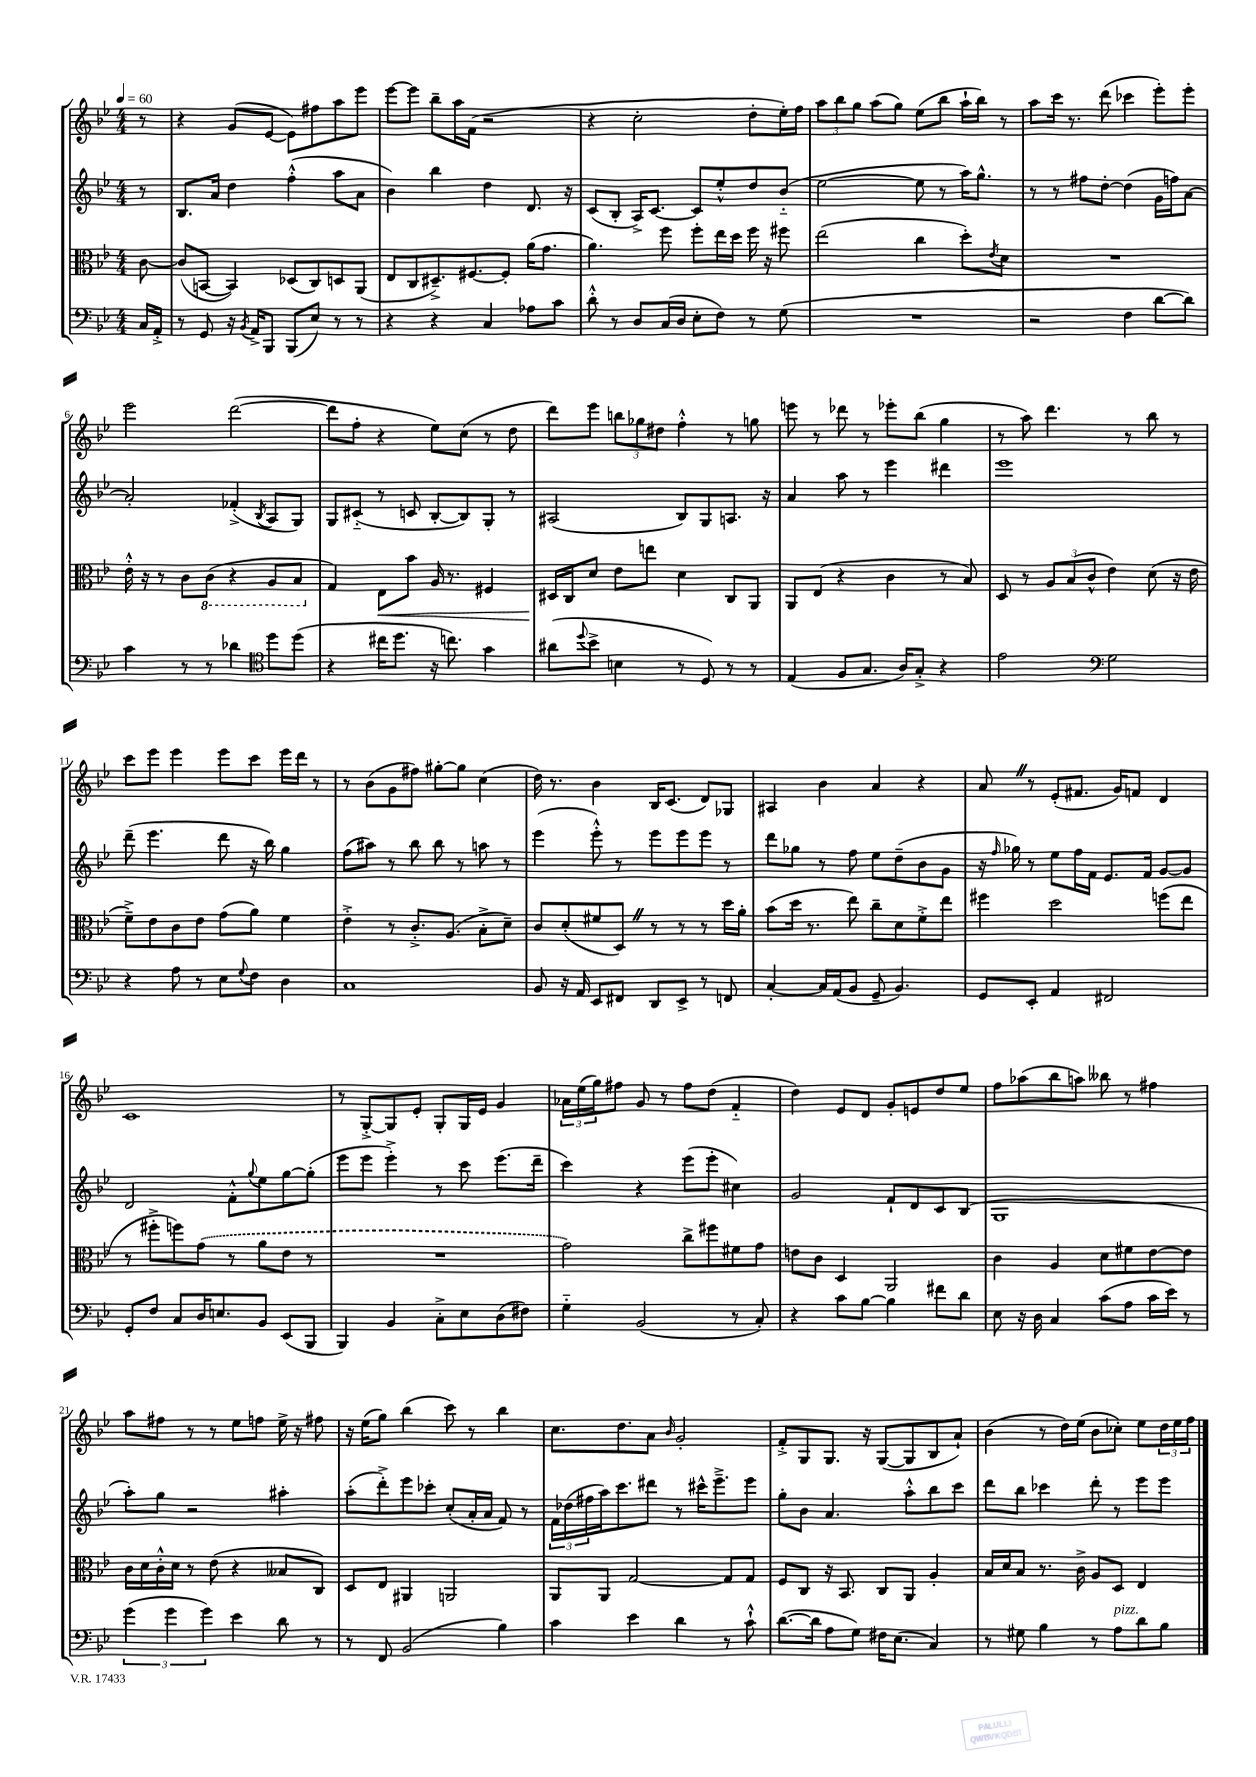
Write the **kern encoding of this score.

**kern	**kern	**kern	**kern
*staff4	*staff3	*staff2	*staff1
*clefF4	*clefC3	*clefG2	*clefG2
*k[b-e-]	*k[b-e-]	*k[b-e-]	*k[b-e-]
*M4/4	*M4/4	*M4/4	*M4/4
*MM60	*MM60	*MM60	*MM60
16C/LL	[8c\	8r	8r
16AA'^/JJ	.	.	.
=	=	=	=
8r	(8c/]L	8.B-/L	4r
8GG/	[8BB/J	.	.
.	.	16a/Jk	.
16r	4BB/])	4dd\	(8g/L
8qBB-/	.	.	.
16AA^/LK	.	.	.
8BBB-/J	.	.	[8e-/J
(8BBB-/L	(8D-/L	(4ff'^^\	8e-\]L)
8E-/J)	8C/)	.	8ff#\
8r	8D/	8aa\L	8aa\
8r	(8AA/J	8a\J	8eee-\J
=	=	=	=
4r	8E-/L	4b-\)	[8eee-\L
.	8C/	.	8eee-\]J
4r	8.D#~^/)	4bb-\	8bb-~\L
.	.	.	16aa\L
.	[8.F#/	.	(16f\JJ
4C/	.	4dd\	2r
.	8F#'/]J	.	.
8A-\L	(16a\LK	8.d/	.
.	8.g\J	.	.
8c\J	.	.	.
.	.	16r	.
=	=	=	=
8d'^^\	4.a\)	(8c/L	4r
8r	.	8B-'/J	.
8D/L	.	16A^/LK)	2cc'\
.	.	[8.c/J	.
(16C/L	8ff\	.	.
16D/JJ	.	.	.
8E-'\L	8ff'\L	8c/]L	.
8F\J)	16ee-\L	8ee-'^^/	.
.	16dd\JJ	.	.
8r	16ff\	8dd/	8dd'\L
.	16r	.	.
(8G\	8ff#\	(8b-'~/J	16ee-'\L)
.	.	.	16ff\JJ
=	=	=	=
1r	(2ee-\	[2ee-\	12aa\L
.	.	.	12bb-\
.	.	.	12gg\J
.	.	.	(8aa\L
.	.	.	8gg\J)
.	4cc\	8ee-\]	(8ee-\L
.	.	8r	8bb-\J
.	8dd'\L)	16aa\LK)	16aa`\LL
.	.	8.gg^^\J	16bb-\JJ)
.	8qe-/	.	.
.	8d\J	.	8r
=	=	=	=
2r	1r	8r	8aa\L
.	.	8r	16ccc\Jk
.	.	.	8.r
.	.	8ff#\L	.
.	.	[8dd'\J	(8ddd\
4F\	.	(4dd\]	4ccc-\
[8d\L	.	16g\LL	8eee-'\L)
.	.	16ff\J)	.
8d\]J)	.	[8a\J	8eee-'\J
=	=	=	=
4c\	16e-'^^\	2a'/]	2eee-\
.	16r	.	.
.	8r	.	.
8r	8c\L	.	.
8r	(8C\J	.	.
4d-\	4r	(4f-'^/	([2ddd\
*clefC4	*	*	*
.	.	8qB-/	.
8dd\L	8AA/L	8A/L	.
(8dd\J	8BB-/J	8G/J)	.
=	=	=	=
4r	4G/)	8G/L	8ddd\]L
.	.	(8c#'~/J	8ff'\J
16cc#\LK	8E-\L	8r	4r
8.dd\J	.	.	.
.	8b-\J	8c/	.
16r	16A/	[8B-'/L	8ee-\L)
8.cc\)	8.r	.	.
.	.	8B-/])	(8cc\J
4g\	4F#/	8G'/J	8r
.	.	8r	8dd\
=	=	=	=
(8a#\L	16D#/LL	(2A#/	8ddd\L)
.	16C/J	.	.
8qqdd/	.	.	.
8b-^\J	8d/J	.	8eee-\J
4B\	8e-\L	.	12bb\L
.	.	.	12gg-\
.	8ee\J	.	.
.	.	.	12dd#\J
8r	4d\	8B-/L)	4ff'^^\
8D/)	.	8G/	.
8r	8C/L	8.A/J	8r
8r	8AA/J	.	8gg\
.	.	16r	.
=	=	=	=
(4E-/	8AA/L	4a/	8eee\
.	(8E-/J	.	8r
8F/L	4r	8aa\	8ddd-\
8.G/J	.	8r	8r
.	4c\	4eee-\	8eee-'\L
16A/LK)	.	.	.
8G'^/J	.	.	(8bb-\J
4r	8r	4ddd#\	4gg\
.	8B-/)	.	.
=	=	=	=
2e-\	8D/	1eee-	8r
.	8r	.	8aa\)
.	12A/L	.	4.ddd\
.	(12B-/	.	.
.	12c^^/J	.	.
*clefF4	*	*	*
2G\	4e-\)	.	.
.	.	.	8r
.	(8d\	.	8bb-\
.	16r	.	8r
.	16e-\	.	.
=	=	=	=
4r	8f~^\L)	(8ddd~\	8ccc\L
.	8e-\	4.eee-\	8eee-\J
8A\	8c\	.	4eee-\
8r	8e-\J	.	.
8E-\L	(8g\L	8ddd\	8eee-\L
8qqG/	.	.	.
8F\J	8a\J)	16r	8ccc\J
.	.	16bb-\)	.
4D\	4f\	4gg\	16eee-\LL
.	.	.	16ddd\JJ
.	.	.	8r
=	=	=	=
1C	4e-'^\	(8ff\L	8r
.	.	8aa#\J)	(8b-\L
.	8r	8r	8g\
.	8.c'^/L	8bb-\	8ff#\J)
.	.	8bb-\	[8gg#'\L
.	(8.A/J	.	.
.	.	8r	8gg#\]J
.	8B-'^\L	8aa\	(4cc\
.	8d~\J)	8r	.
=	=	=	=
8BB-/	8c/L	(4eee-\	16dd\)
.	.	.	8.r
16r	(8d'/	.	.
16AA/	.	.	.
8EE-/L	8f#/	8eee-'^^\)	4b-\
8FF#/J	8D/J)	8r	.
8DD/L	8r	8eee-\L	16B-/LK
.	.	.	(8.c/J
8EE-^/J	8r	8eee-\	.
8r	8r	8eee-\J	8d/L)
8FF/	16dd\LL	8r	8G-/J
.	16a'\JJ	.	.
=	=	=	=
[4C'/	(8b-\L	8ddd\L	4A#/
.	16dd\Jk	8gg-\J	.
.	8.r	.	.
16C/]LL	.	8r	4b-\
(16AA/J	.	.	.
8BB-/J	8ee-\)	8ff\	.
8GG~/	8cc~\L	8ee-\L	4a/
4.BB-/)	8d\	(8dd~\	.
.	8f'^\	8b-\	4r
.	8ee-\J	8g\J	.
=	=	=	=
8GG/L	4ff#\	16r	8a/
.	.	16qqff/	.
.	.	16gg-\)	.
8EE-'/J	.	8r	8r
4AA/	2dd\	8ee-\L	(8e-'/L
.	.	16ff\L	8.f#/J
.	.	16f\JJ	.
2FF#/	.	8.e-/L	.
.	.	.	16g/LK)
.	.	.	8f/J
.	.	16f/Jk	.
.	(8ff\L	[8g/L	4d/
.	8ee-\J	8g/]J	.
=	=	=	=
8GG'/L	8r	2d/	1c
8F/J	8ff#'^\L	.	.
8C/L	8ff\)	.	.
16D/K	(8g\J	.	.
8.E/	.	.	.
.	8r	8f'^^\L	.
.	.	8qqgg/	.
8BB-/J	8a\L	8ee-\	.
(8EE-/L	8e-\J	[8gg\	.
8BBB-/J	8r	(8gg'\]J	.
=	=	=	=
4BBB-/)	1r	8eee-\L	8r
.	.	8eee-\J	[8G'^/L
4BB-/	.	4eee-'^\)	8G/]
.	.	.	8e-'/J
8C'^\L	.	8r	8G'/L
8E-\	.	8ccc\	16G/L
.	.	.	16e-/JJ
(8D\	.	(8.eee-\L	4g/
8F#\J)	.	.	.
.	.	16ddd~\Jk	.
=	=	=	=
4G'~\	2g\)	4ccc\)	24a-\LL
.	.	.	(24ee-\
.	.	.	24gg\J)
.	.	.	8ff#\J
(2BB-/	.	4r	8g/
.	.	.	8r
.	8cc^\L	(8eee-\L	8ff#\L
.	8ff#\	8eee-'\J	(8dd\J
8r	8f#\	4cc#\)	4f'~/
8C'/)	8g\J	.	.
=	=	=	=
4r	8e\L	2g/	4dd\)
.	8c\J	.	.
8c\L	4D/	.	8e-/L
[8B-\J	.	.	8d/J
4B-\]	2AA/	8f`/L	8g'/L
.	.	8d/	8e/
8f#\L	.	8c/	8dd/
8d\J	.	(8B-/J	8ee-/J
=	=	=	=
8E-\	4c\	1G	8ff\L
16r	.	.	(8aa-\
16D\	.	.	.
4C/	4A/	.	8bb-\
.	.	.	8aa\J)
(8c\L	8d\L	.	8bb--\
8A\J	8f#\	.	8r
16c\LL	[8e-\	.	4ff#\
16e-\JJ)	.	.	.
8r	8e-\]J	.	.
=	=	=	=
(6g\	16c\LL	8aa'\L)	8aa\L
.	16d\	.	.
.	16c'^^\	8gg\J	8ff#\J
6g\	.	.	.
.	16d\JJ	.	.
.	8r	2r	8r
6g\)	.	.	.
.	(8e-\	.	8r
4e-\	4r	.	8ee-\L
.	.	.	8ff\J
8d\	8B--/L	4aa#'\	16ee-^\
.	.	.	16r
8r	8C/J)	.	8ff#\
=	=	=	=
8r	8D/L	(8aa'\L	16r
.	.	.	(16ee-\LK
8FF/	8E-/J	8ddd'^\)	8gg\J)
(2BB-/	4AA#/	8eee-\	(4bb-\
.	.	8ccc-'\J	.
.	2AA/	(8cc'/L	8ccc\)
.	.	16a'/L	8r
.	.	16a/JJ	.
4B-\)	.	8f/)	4bb-\
.	.	8r	.
=	=	=	=
4c\	8AA/L	24f\LL	8.cc\L
.	.	(24dd-\	.
.	.	24ff#\	.
.	8AA/J	16aa\J)	.
.	.	8.ccc\	8.dd\
4e-\	[2G/	.	.
.	.	8ddd#\J	8a\J
.	.	.	16qqb-/
4d\	.	8r	2g'/
.	.	16ccc#^^\LK	.
.	.	8.eee-~^\	.
8r	8G/]L	.	.
8c`^^\	8G/J	8eee-\J	.
=	=	=	=
([8.d\L	8F/L	8gg'\L	8f'^/L
.	8C/J	8b-\J	8G/
16d\]Jk	.	.	.
8A\L	16r	4.a/	8.G/J
.	8.BB-/	.	.
8G\J)	.	.	.
.	.	.	16r
16F#\LK	8C/L	.	([8G/L
(8.E-\J	.	.	.
.	8AA/J	8aa'^^\L	8G/]
4C/)	4A'/	8bb-\	8B-/
.	.	8ccc\J	8a`/J)
=	=	=	=
8r	16B-/LL	8ddd\L	(4b-\
.	16d/J	.	.
8G#\	8B-/J	8bb-\J	.
4B-\	8.r	4ccc-\	8r
.	.	.	16dd\LL)
.	16c^\	.	(16ee-\JJ
8r	8A/L	8ddd'\	8b-\L
8A\L	8D/J	8r	8cc-'\J)
8d\	4E-/	8eee-\L	8ee-\L
8B-\J	.	8eee-\J	24dd\L
.	.	.	24ee-\
.	.	.	24ff\JJ
==	==	==	==
*-	*-	*-	*-
